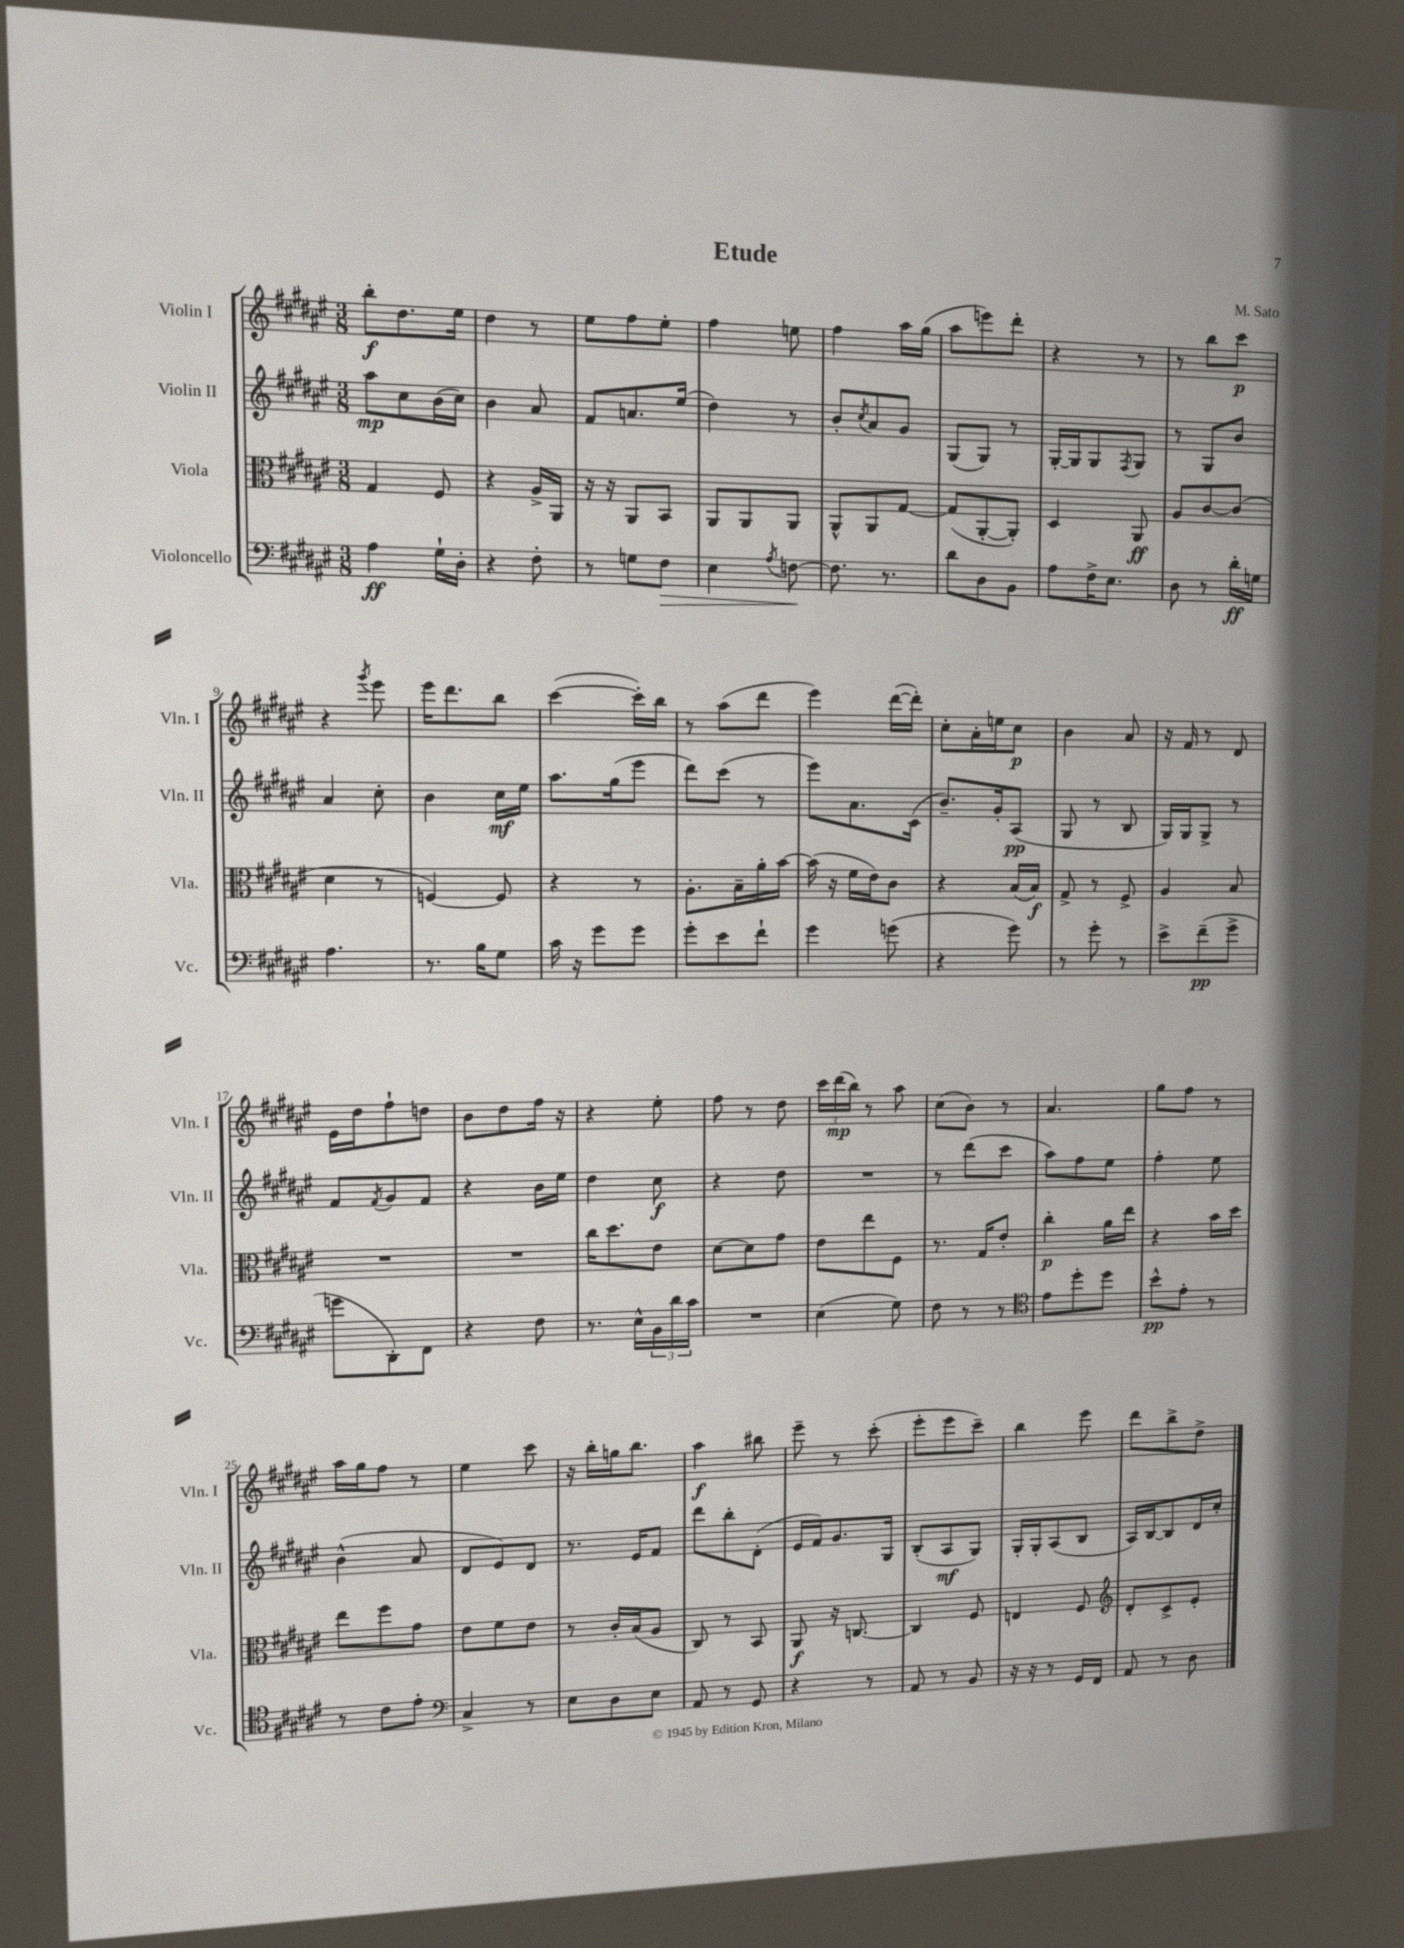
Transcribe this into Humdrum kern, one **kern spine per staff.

**kern	**kern	**kern	**kern
*staff4	*staff3	*staff2	*staff1
*clefF4	*clefC3	*clefG2	*clefG2
*k[f#c#g#d#a#e#]	*k[f#c#g#d#a#e#]	*k[f#c#g#d#a#e#]	*k[f#c#g#d#a#e#]
*M3/8	*M3/8	*M3/8	*M3/8
4A#\	4G#/	8aa#\L	8bb'\L
.	.	8cc#\	8.dd#\
16G#`\LL	8F#/	(16b\L	.
16D#'\JJ	.	16cc#\JJ)	16ee#\Jk
=	=	=	=
4r	4r	4b\	4dd#\
8F#'\	16A#^/LL	8a#/	8r
.	16AA#/JJ	.	.
=	=	=	=
8r	16r	8f#/L	8ee#\L
.	16r	.	.
8G\L	8AA#/L	8.a/	8ff#\
8F#\J	8BB/J	.	8ee#'\J
.	.	(16ee#/Jk	.
=	=	=	=
4E#\	8AA#/L	4dd#\)	4ff#\
.	8AA#/	.	.
8qA#/	.	.	.
[8F\	8AA#/J	8r	8ee\
=	=	=	=
8.F\]	8AA#^^/L	8b'/L	4ff#\
.	.	8qcc#/	.
.	8AA#/	8a#/	.
8.r	.	.	.
.	[8G#/J	8g#/J	16aa#\LL
.	.	.	(16gg#\JJ
=	=	=	=
8d#\L	(8G#/]L	(8G#/L	8aa#\L
8D#\	[8AA#'/	8G#/J)	8eee\)
8BB\J	8AA#'/]J)	8r	8ddd#'\J
=	=	=	=
8A#\L	4D#/	[16G#'/LL	4r
.	.	16G#/]J	.
16F#^\K	.	8G#/	.
8.E#\J	.	.	.
.	.	8qF#/	.
.	8AA#/	8G#/J	8r
=	=	=	=
8D#\	8A#/L	8r	8r
8r	[8c#/	8G#/L	8bb\L
16d#'\LL	(8c#/]J	8b/J	8ccc#\J
16G\JJ	.	.	.
=	=	=	=
4.A#\	4d#\	4a#/	4r
.	.	.	8qggg#/
.	8r	8cc#'\	8eee#\
=	=	=	=
8.r	[4F/)	4b\	16eee#\LK
.	.	.	8.ddd#\
16B\LK	.	.	.
8G#\J	8F/]	16cc#\LL	8bb\J
.	.	16ee#\JJ	.
=	=	=	=
16c#\	4r	8.aa#\L	([4ccc#\
16r	.	.	.
8g#\L	.	.	.
.	.	(16gg#\k	.
8g#\J	8r	8eee#\J	16ccc#'\]LL)
.	.	.	16bb\JJ
=	=	=	=
8g#'\L	8.A#'\L	8ddd#\L)	8r
8e#\	.	(8ccc#\J	(8aa#\L
.	16B~\L	.	.
8f#`\J	16a#'\	8r	8ddd#\J
.	[16b\JJ	.	.
=	=	=	=
4g#\	(16b\]	8eee#\L)	4eee#\)
.	16r	.	.
.	16f#\LL	8.a#\	.
.	16e#\J)	.	.
(8g\	8c#\J	.	([16ddd#\LL
.	.	(16c#\Jk	16ddd#'\]JJ)
=	=	=	=
4r	4r	8.b~/L)	8cc#'\L
.	.	.	16a#'\L
.	.	16g#'/k	16ee\J
8g#\)	(16B/LL	(8A#/J	8cc#\J
.	16B/JJ)	.	.
=	=	=	=
8r	8G#^/	8G#/	4b\
8g#'\	8r	8r	.
8r	8F#^/	8B/	8a#/
=	=	=	=
8e#^\L	4A#/	16G#/LL)	16r
.	.	16G#/J	16f#/
(8f#~\	.	8G#^/J	8r
8g#^\J	8B/	8r	8d#/
=	=	=	=
8g\L	4.r	8f#/L	16e#\LL
.	.	.	16dd#\J
.	.	8qf#/	.
8DD#'\)	.	8g#/	8ff#`\
8FF#\J	.	8f#/J	8dd\J
=	=	=	=
4r	4.r	4r	8b\L
.	.	.	8dd#\
8F#\	.	16b\LL	16ff#\Jk
.	.	16ee#\JJ	16r
=	=	=	=
8.r	16cc#\LK	4dd#\	4r
.	8.dd#\	.	.
16E#^^\LL	.	.	.
24BB\	8e#\J	8cc#\	8ee#'\
24d#\	.	.	.
24c#\JJ	.	.	.
=	=	=	=
4.r	[8d#\L	4r	8ff#\
.	8d#\]	.	8r
.	8g#\J	8dd#\	8dd#\
=	=	=	=
(4E#\	8e#\L	4.r	24ccc#\LL
.	.	.	(24ddd#\
.	.	.	24bb\JJ)
.	8ee#\	.	8r
8G#\)	8F#\J	.	8aa#\
=	=	=	=
8F#\	8.r	8r	(8cc#\L
8r	.	(8ddd#\L	8b\J)
.	16G#/LK	.	.
8r	8e#'/J	8ccc#\J	8r
=	=	=	=
*clefC4	*	*	*
8e#\L	4cc#'\	8aa#\L)	4.a#/
8dd#'\	.	8ff#\	.
8dd#\J	16a#\LL	8ee#\J	.
.	16ee#\JJ	.	.
=	=	=	=
8b^^\L	4r	4ff#'\	8gg#\L
8e#'\J	.	.	8ff#\J
8r	16b\LL	8ee#\	8r
.	16dd#\JJ	.	.
=	=	=	=
8r	8ee#\L	(4b^^\	16aa#\LL
.	.	.	16gg#\J
8c#\L	8ff#\	.	8ff#\J
8e#'\J	8g#\J	8a#/	8r
=	=	=	=
*clefF4	*	*	*
4C#^/	8e#\L	8d#/L	4ee#\
.	8f#\	8e#/)	.
8r	8e#\J	8d#/J	8ccc#\
=	=	=	=
8E#\L	8r	8.r	16r
.	.	.	16bb'\LL
8D#\	16c#'/LL	.	16gg\J
.	(16B/J	16e#/LK	8.bb\J
8E#\J	8A#/J	8f#/J	.
=	=	=	=
8AA#/	8C#/)	8ddd#\L	4aa#\
8r	8r	8bb'\	.
8GG#/	8BB/	(8d#'\J	8bb#\
=	=	=	=
4r	8AA#/	16e#/LL	8eee#~\
.	.	16f#/J)	.
.	16r	8.g#/	8r
.	[8.C/	.	.
8r	.	.	(8ccc#'\
.	.	16G#/Jk	.
=	=	=	=
8AA#/	4C/]	(8B'/L	8eee#'\L
8r	.	8A#/	8eee#\
8BB/	8F#/	8G#/J)	8ccc#~\J)
=	=	=	=
16r	4E/	16G#'/LL	4bb\
16r	.	16G#'/J	.
8r	.	(8A#/	.
16GG#/LL	8F#/	8B/J	8eee#\
16FF#/JJ	.	.	.
=	=	=	=
*	*clefG2	*	*
8AA#/	8d#'/L	16A#/LL)	8ddd#\L
.	.	[16B/J	.
8r	8c#^/	8B/]	8bb^\
8D#\	8e#'/J	16d#/L	8dd#^\J
.	.	16cc#'/JJ	.
==	==	==	==
*-	*-	*-	*-
